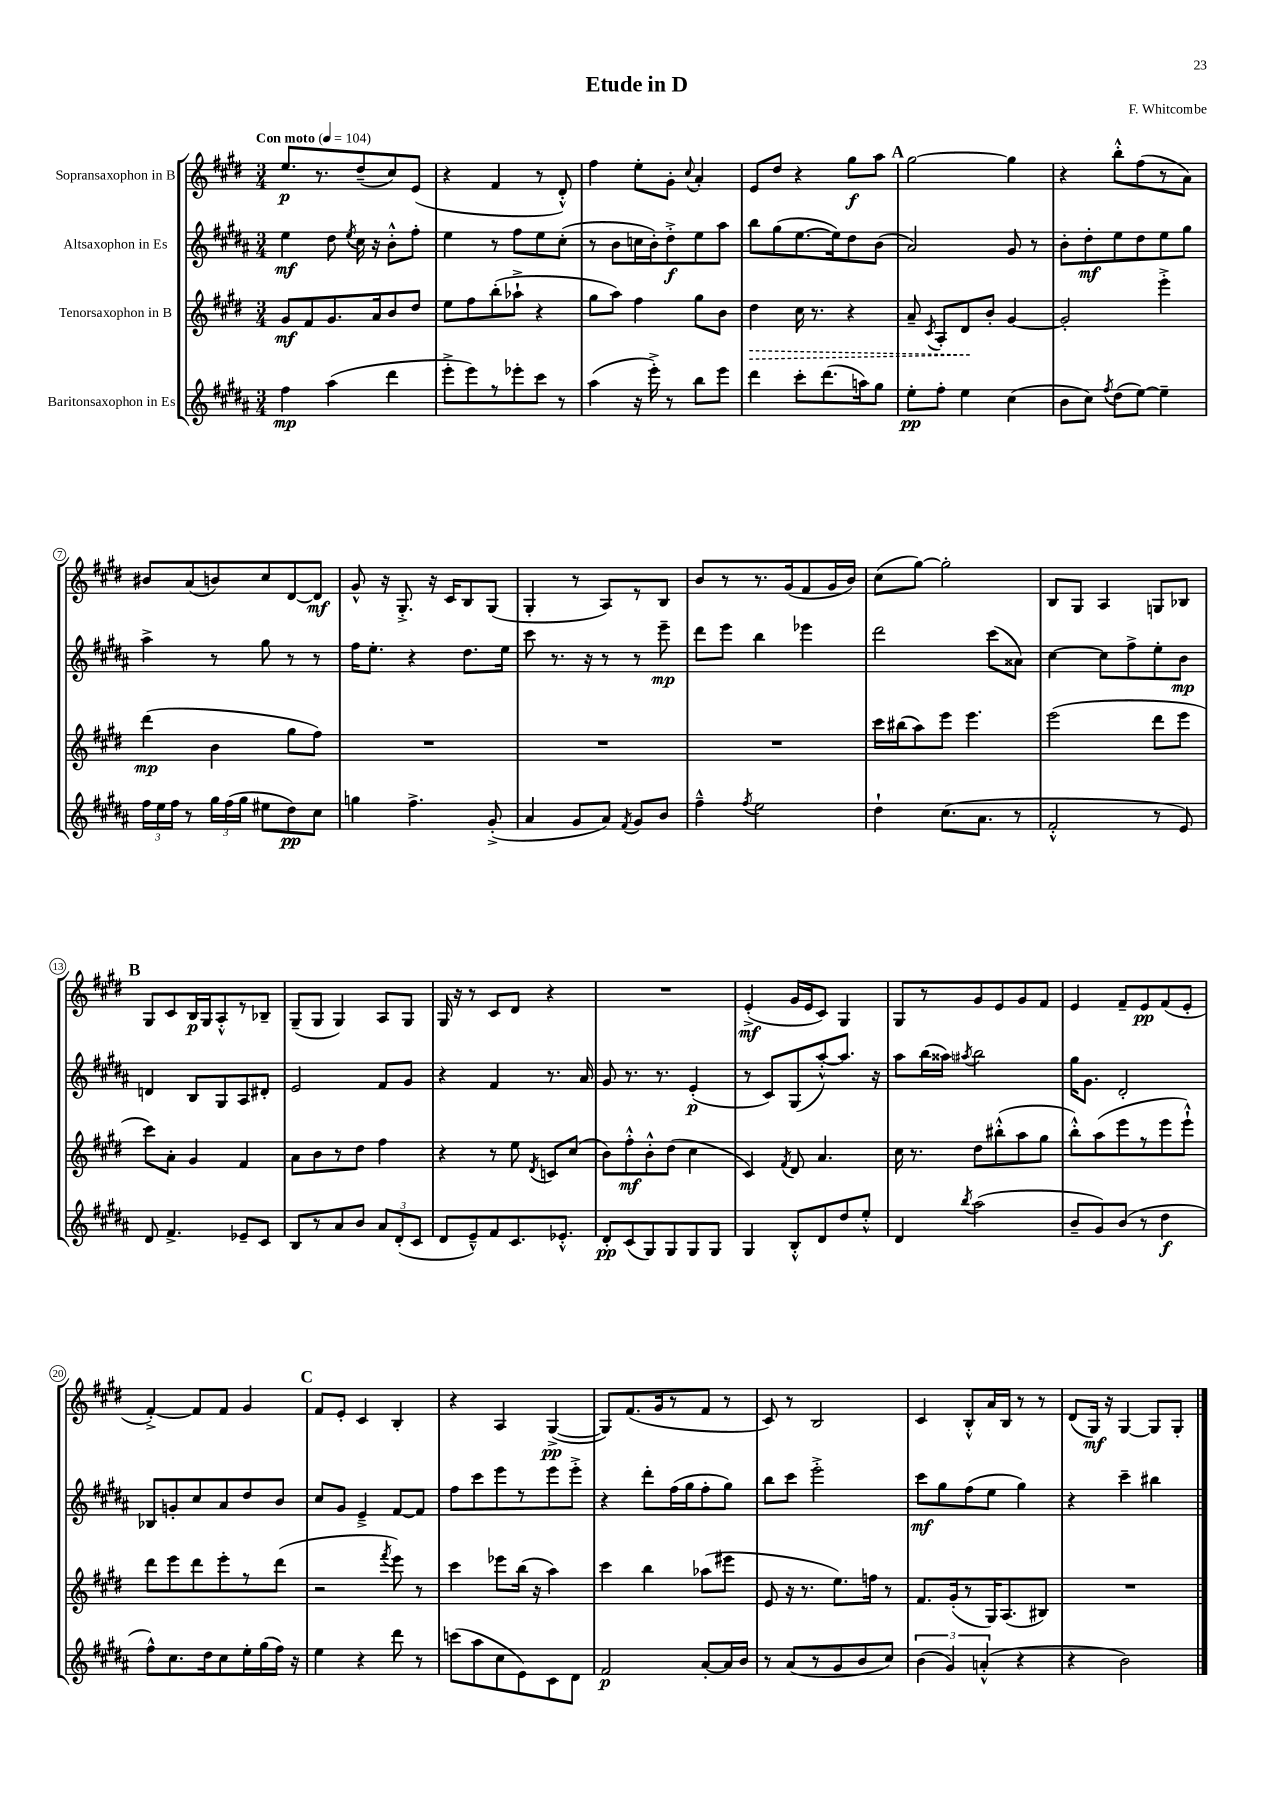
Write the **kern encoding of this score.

**kern	**kern	**kern	**kern
*staff4	*staff3	*staff2	*staff1
*clefG2	*clefG2	*clefG2	*clefG2
*k[f#c#g#d#a#]	*k[f#c#g#d#]	*k[f#c#g#d#a#]	*k[f#c#g#d#]
*M3/4	*M3/4	*M3/4	*M3/4
*MM104	*MM104	*MM104	*MM104
4ff#	8g#	4ee	8.ee
.	8f#	.	.
.	.	.	8.r
(4aa#	8.g#	8dd#	.
.	.	8qee	.
.	.	16cc#	(8dd#~
.	16a	16r	.
4ddd#	8b	8b'^^	8cc#)
.	8dd#	8ff#'	(8e
=	=	=	=
8eee'^	8ee	4ee	4r
8eee)	8ff#	.	.
8r	(8bb'	8r	4f#
8eee-'	8aa-`^	8ff#	.
8ccc#	4r	8ee	8r
8r	.	(8cc#'	8d#'^^)
=	=	=	=
(4aa#	8gg#	8r	4ff#
.	8aa)	8b	.
16r	4ff#	16cc	8ee'
16eee'^)	.	16b')	.
8r	.	8dd#'^	8g#'
.	.	.	8qqcc#
8bb	8gg#	8ee	4a'
8eee	8b	8aa#	.
=	=	=	=
4ddd#	4dd#	8bb	8e
.	.	(8gg#	8dd#
8ccc#'	16cc#	[8.ee	4r
.	8.r	.	.
(8.ddd#	.	.	.
.	.	16ee])	.
.	4r	8dd#	8gg#
16aa)	.	.	.
8gg#	.	(8b	8aa
=	=	=	=
8ee'	8a~	2a#)	[2gg#
.	8qc#	.	.
8ff#'	8A'	.	.
4ee	8d#	.	.
.	8b'	.	.
(4cc#	[4g#	8g#	4gg#]
.	.	8r	.
=	=	=	=
8b	2g#']	8b'	4r
8cc#)	.	8dd#'	.
8qff#	.	.	.
(8dd#	.	8ee	8bb'^^
[8ee)	.	8dd#	(8ff#
4ee~]	4eee'^	8ee	8r
.	.	8gg#	8a)
=	=	=	=
24ff#	(4ddd#	4aa#^	8b#
24ee	.	.	.
24ff#	.	.	.
8r	.	.	(8a
24gg#	4b	8r	8b)
(24ff#	.	.	.
24gg#	.	.	.
8ee#	.	8gg#	8cc#
8dd#)	8gg#	8r	[8d#
8cc#	8ff#)	8r	8d#]
=	=	=	=
4gg	2.r	16ff#	8g#^^
.	.	8.ee'	.
.	.	.	16r
.	.	.	8.G#'^
4.ff#^	.	4r	.
.	.	.	16r
.	.	.	16c#
.	.	8.dd#	8B
(8g#'^	.	.	(8G#
.	.	16ee	.
=	=	=	=
4a#	2.r	8ccc#	4G#'
.	.	8.r	.
8g#	.	.	8r
.	.	16r	.
8a#)	.	8r	8A)
8qf#	.	.	.
8g#	.	8r	8r
8b	.	8eee~	8B
=	=	=	=
4ff#~^^	2.r	8ddd#	8b
.	.	8eee	8r
8qff#	.	.	.
2ee	.	4bb	8.r
.	.	.	(16g#
.	.	4eee-	8f#
.	.	.	16g#
.	.	.	16b)
=	=	=	=
4dd#`	16ccc#	2ddd#	(8cc#
.	(16bb#	.	.
.	8aa)	.	[8gg#)
(8.cc#	8eee	.	2gg#']
.	4.eee	.	.
8.a#	.	.	.
.	.	(8ccc#	.
8r	.	8a##)	.
=	=	=	=
2f#'^^	(2eee	[4cc#	8B
.	.	.	8G#
.	.	8cc#]	4A
.	.	8ff#^	.
8r	8ddd#	8ee'	8G
8e)	8eee	8b	8B-
=	=	=	=
8d#	8ccc#)	4d	8G#
4.f#^	8a'	.	8c#
.	4g#	8B	16B
.	.	.	16G#
.	.	8G#	8A'^^
8e-~	4f#	8A#	8r
8c#	.	8d#'	8B-~
=	=	=	=
8B	8a	2e	(8G#~
8r	8b	.	8G#
8a#	8r	.	4G#)
8b	8dd#	.	.
12a#	4ff#	8f#	8A
(12d#'	.	.	.
.	.	8g#	8G#
12c#	.	.	.
=	=	=	=
8d#	4r	4r	16G#
.	.	.	16r
8e~^^)	.	.	8r
8f#	8r	4f#	8c#
8.c#	8ee	.	8d#
.	8qd#	.	.
.	8c	8.r	4r
8.e-'^^	.	.	.
.	(8cc#	.	.
.	.	16a#	.
=	=	=	=
8d#'	8b)	8g#	2.r
(8c#	8ff#'^^	8.r	.
8G#)	8b'^^	.	.
.	.	8.r	.
8G#	(8dd#	.	.
8G#	4cc#	(4e'	.
8G#	.	.	.
=	=	=	=
4G#	4c#)	8r	(4e'^
.	.	8c#)	.
.	8qf#	.	.
8B'^^	8d#	(8G#	16g#
.	.	.	16e
8d#	4.a	[8aa#'^^)	8c#)
8dd#	.	8.aa#]	4G#
8ee'^^	.	.	.
.	.	16r	.
=	=	=	=
4d#	16cc#	8aa#	8G#
.	8.r	.	.
.	.	(16bb	8r
.	.	16aa##)	.
8qbb	.	8qaa#	.
(2aa#	8dd#	2bb	8g#
.	(8bb#'^^	.	8e
.	8aa	.	8g#
.	8gg#	.	8f#
=	=	=	=
8b~	8bb'^^)	16gg#	4e
.	.	8.g#	.
8g#)	(8aa	.	.
(8b	8eee	2d#'	8f#~
8r	8r	.	8e
4dd#	8eee	.	(8f#
.	8eee`^^)	.	8e'
=	=	=	=
8ff#^^)	8ddd#	8B-	[4f#'^)
8.cc#	8eee	8g'	.
.	8ddd#	8cc#	8f#]
16dd#	.	.	.
8cc#	8eee'	8a#	8f#
16ee'	8r	8dd#	4g#
(16gg#	.	.	.
16ff#)	(8ddd#	8b	.
16r	.	.	.
=	=	=	=
4ee	2r	8cc#	8f#
.	.	8g#	8e'
4r	.	4e~^	4c#
.	8qfff#	.	.
8ddd#	8eee)	[8f#	4B'
8r	8r	8f#]	.
=	=	=	=
(8ccc	4ccc#	8ff#	4r
8aa#	.	8ccc#	.
8cc#	8eee-	8eee	4A
8e)	(16bb	8r	.
.	16r	.	.
8c#	4aa)	8eee	([4G#^
8d#	.	8eee'^	.
=	=	=	=
2f#	4ccc#	4r	8G#])
.	.	.	(8.f#
.	4bb	8ddd#'	.
.	.	.	16g#
.	.	(16ff#	8r
.	.	16gg#	.
[8a#'	(8aa-	8ff#'	8f#
16a#]	8eee#	8gg#)	8r
16b	.	.	.
=	=	=	=
8r	8e	8bb	8c#)
(8a#	16r	8ccc#	8r
.	8.r	.	.
8r	.	2eee'^	2B
8g#	8.ee)	.	.
8b	.	.	.
.	16ff	.	.
8cc#)	8r	.	.
=	=	=	=
(6b	8.f#	8ccc#	4c#
.	.	8gg#	.
6g#)	.	.	.
.	(16g#'	.	.
.	8r	(8ff#	8B'^^
(6a'^^	.	.	.
.	16G#)	8ee	16a
.	(8.A	.	16B
4r	.	4gg#)	8r
.	8B#)	.	8r
=	=	=	=
4r	2.r	4r	(8d#
.	.	.	16G#)
.	.	.	16r
2b)	.	4ccc#~	[4G#
.	.	4bb#	8G#]
.	.	.	8G#'
==	==	==	==
*-	*-	*-	*-
